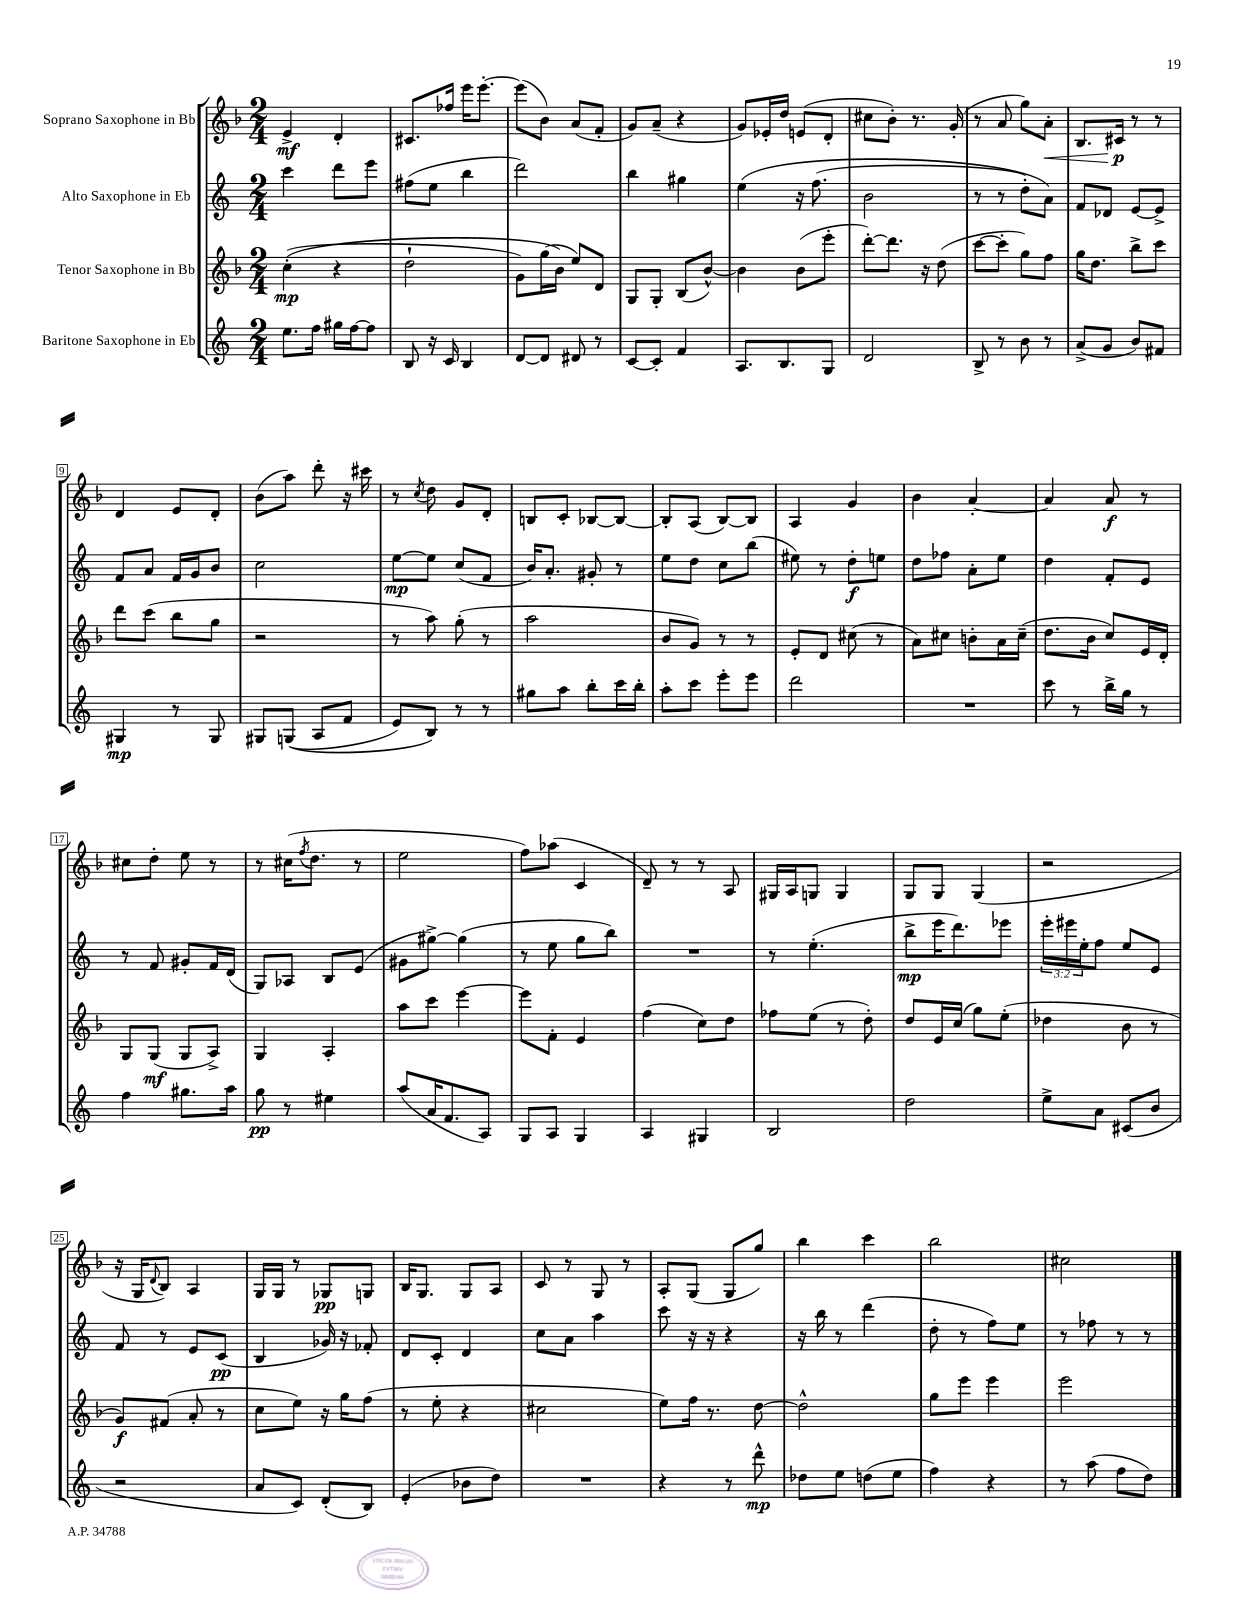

**kern	**kern	**kern	**kern
*staff4	*staff3	*staff2	*staff1
*clefG2	*clefG2	*clefG2	*clefG2
*k[]	*k[b-]	*k[]	*k[b-]
*M2/4	*M2/4	*M2/4	*M2/4
8.ee	&((4cc'	4ccc	4e^
16ff	.	.	.
16gg#	4r	8ddd	4d'
[16ff	.	.	.
8ff]	.	8eee	.
=	=	=	=
8B	2dd`	(8ff#	8.c#
16r	.	8ee	.
16c	.	.	16ff-
4B	.	4bb	16eee
.	.	.	[8.eee'
=	=	=	=
[8d	8g)	2ddd)	(8eee]
8d]	(16gg	.	8b-)
.	16b-&)	.	.
8d#	8ee)	.	(8a
8r	8d	.	8f'
=	=	=	=
[8c	8G	4bb	8g)
8c']	8G'	.	(8a~
4f	(8B-	4gg#	4r
.	[8b-^^)	.	.
=	=	=	=
8.A	4b-]	&(4ee	8g)
.	.	.	16e-'
8.B	.	.	16dd
.	(8b-	16r	(8e
.	.	(8.ff	.
8G	8eee'	.	8d'
=	=	=	=
2d	[8ddd')	2b	8cc#
.	8.ddd]	.	8b-')
.	.	.	8.r
.	16r	.	.
.	(8dd	.	.
.	.	.	(16g'
=	=	=	=
8B^	[8ccc	8r	8r
8r	8ccc']	8r	8a
8b	8gg)	8dd')	8gg)
8r	8ff	8a&)	8a'
=	=	=	=
(8a^	16gg	8f	8.B-
.	8.dd	.	.
8g	.	8d-	.
.	.	.	16c#
8b)	8bb-^	[8e	8r
8f#	8ccc	8e^]	8r
=	=	=	=
4G#	8ddd	8f	4d
.	(8ccc	8a	.
8r	8bb-	16f	8e
.	.	16g	.
8G#	8gg	8b	8d'
=	=	=	=
8G#	2r	2cc	(8b-
&((8G	.	.	8aa)
8A	.	.	8ddd'
8f	.	.	16r
.	.	.	16ccc#
=	=	=	=
8e)	8r	[8ee	8r
.	.	.	8qcc
8B&)	8aa)	8ee]	8dd
8r	(8gg'	(8cc	8g
8r	8r	8f	8d'
=	=	=	=
8gg#	2aa	16b)	8B
.	.	8.a'	.
8aa	.	.	8c'
8bb'	.	8g#'	[8B-
16ccc	.	8r	8B-_
16bb'	.	.	.
=	=	=	=
8aa'	8b-	8ee	8B-']
8ccc	8g)	8dd	(8A
8eee'	8r	8cc	[8B-)
8eee	8r	(8bb	8B-]
=	=	=	=
2ddd	8e'	8ee#)	4A
.	8d	8r	.
.	(8cc#	8dd'	4g
.	8r	8ee	.
=	=	=	=
2r	8a)	8dd	4b-
.	8cc#	8ff-	.
.	8b'	8a'	[4a'
.	16a	8ee	.
.	(16cc#~	.	.
=	=	=	=
8ccc	8.dd	4dd	4a]
8r	.	.	.
.	16b-	.	.
16bb^	8cc)	8f'	8a
16gg	.	.	.
8r	16e	8e	8r
.	16d'	.	.
=	=	=	=
4ff	8G	8r	8cc#
.	(8G	8f	8dd'
8.gg#	8G	8g#'	8ee
.	8A^)	16f	8r
16aa	.	(16d	.
=	=	=	=
8gg	4G	8G)	8r
8r	.	8A-	(16cc#
.	.	.	8qff
.	.	.	8.dd
4ee#	4A'	8B	.
.	.	(8e	8r
=	=	=	=
(8aa	8aa	8g#	2ee
16a	8ccc	[8gg#^)	.
8.f	.	.	.
.	[4eee	(4gg#]	.
8A)	.	.	.
=	=	=	=
8G	8eee]	8r	8ff)
8A	8f'	8ee	(8aa-
4G	4e	8gg	4c
.	.	8bb)	.
=	=	=	=
4A	(4ff	2r	8d~)
.	.	.	8r
4G#	8cc)	.	8r
.	8dd	.	8A
=	=	=	=
2B	8ff-	8r	16G#
.	.	.	16A
.	(8ee	(4.ee'	8G
.	8r	.	4G
.	8dd')	.	.
=	=	=	=
2dd	8dd	8bb^	8G
.	16e	16eee	8G
.	(16cc	8.ddd)	.
.	8gg)	.	(4G
.	(8ee'	8eee-	.
=	=	=	=
8ee^	4dd-	24eee'	2r
.	.	24eee#	.
.	.	24ee'	.
8a	.	8ff	.
(8c#	8b-	8ee	.
8b	8r	8e	.
=	=	=	=
2r	8g)	8f	16r
.	.	.	16G
.	.	.	8qqd
.	(8f#	8r	8B-)
.	8a'	8e	4A
.	8r	(8c	.
=	=	=	=
8a	8cc	4B	16G
.	.	.	16G
8c)	8ee)	.	8r
(8d'	16r	16g-)	8G-
.	16gg	16r	.
8B)	(8ff	8f-'	8G
=	=	=	=
(4e'	8r	8d	16B-
.	.	.	8.G
.	8ee'	8c'	.
8b-	4r	4d	8G
8dd)	.	.	8A
=	=	=	=
2r	2cc#	8cc	8c
.	.	8a	8r
.	.	4aa	8G
.	.	.	8r
=	=	=	=
4r	8ee)	8ccc	8A'
.	16ff	16r	(8G
.	8.r	16r	.
8r	.	4r	8G
8ddd^^	[8dd	.	8gg)
=	=	=	=
8dd-	2dd^^]	16r	4bb-
.	.	16bb	.
8ee	.	8r	.
(8dd	.	(4ddd	4ccc
8ee	.	.	.
=	=	=	=
4ff)	8gg	8dd'	2bb-
.	8eee	8r	.
4r	4eee	8ff)	.
.	.	8ee	.
=	=	=	=
8r	2eee	8r	2cc#
(8aa	.	8ff-	.
8ff	.	8r	.
8dd)	.	8r	.
==	==	==	==
*-	*-	*-	*-
